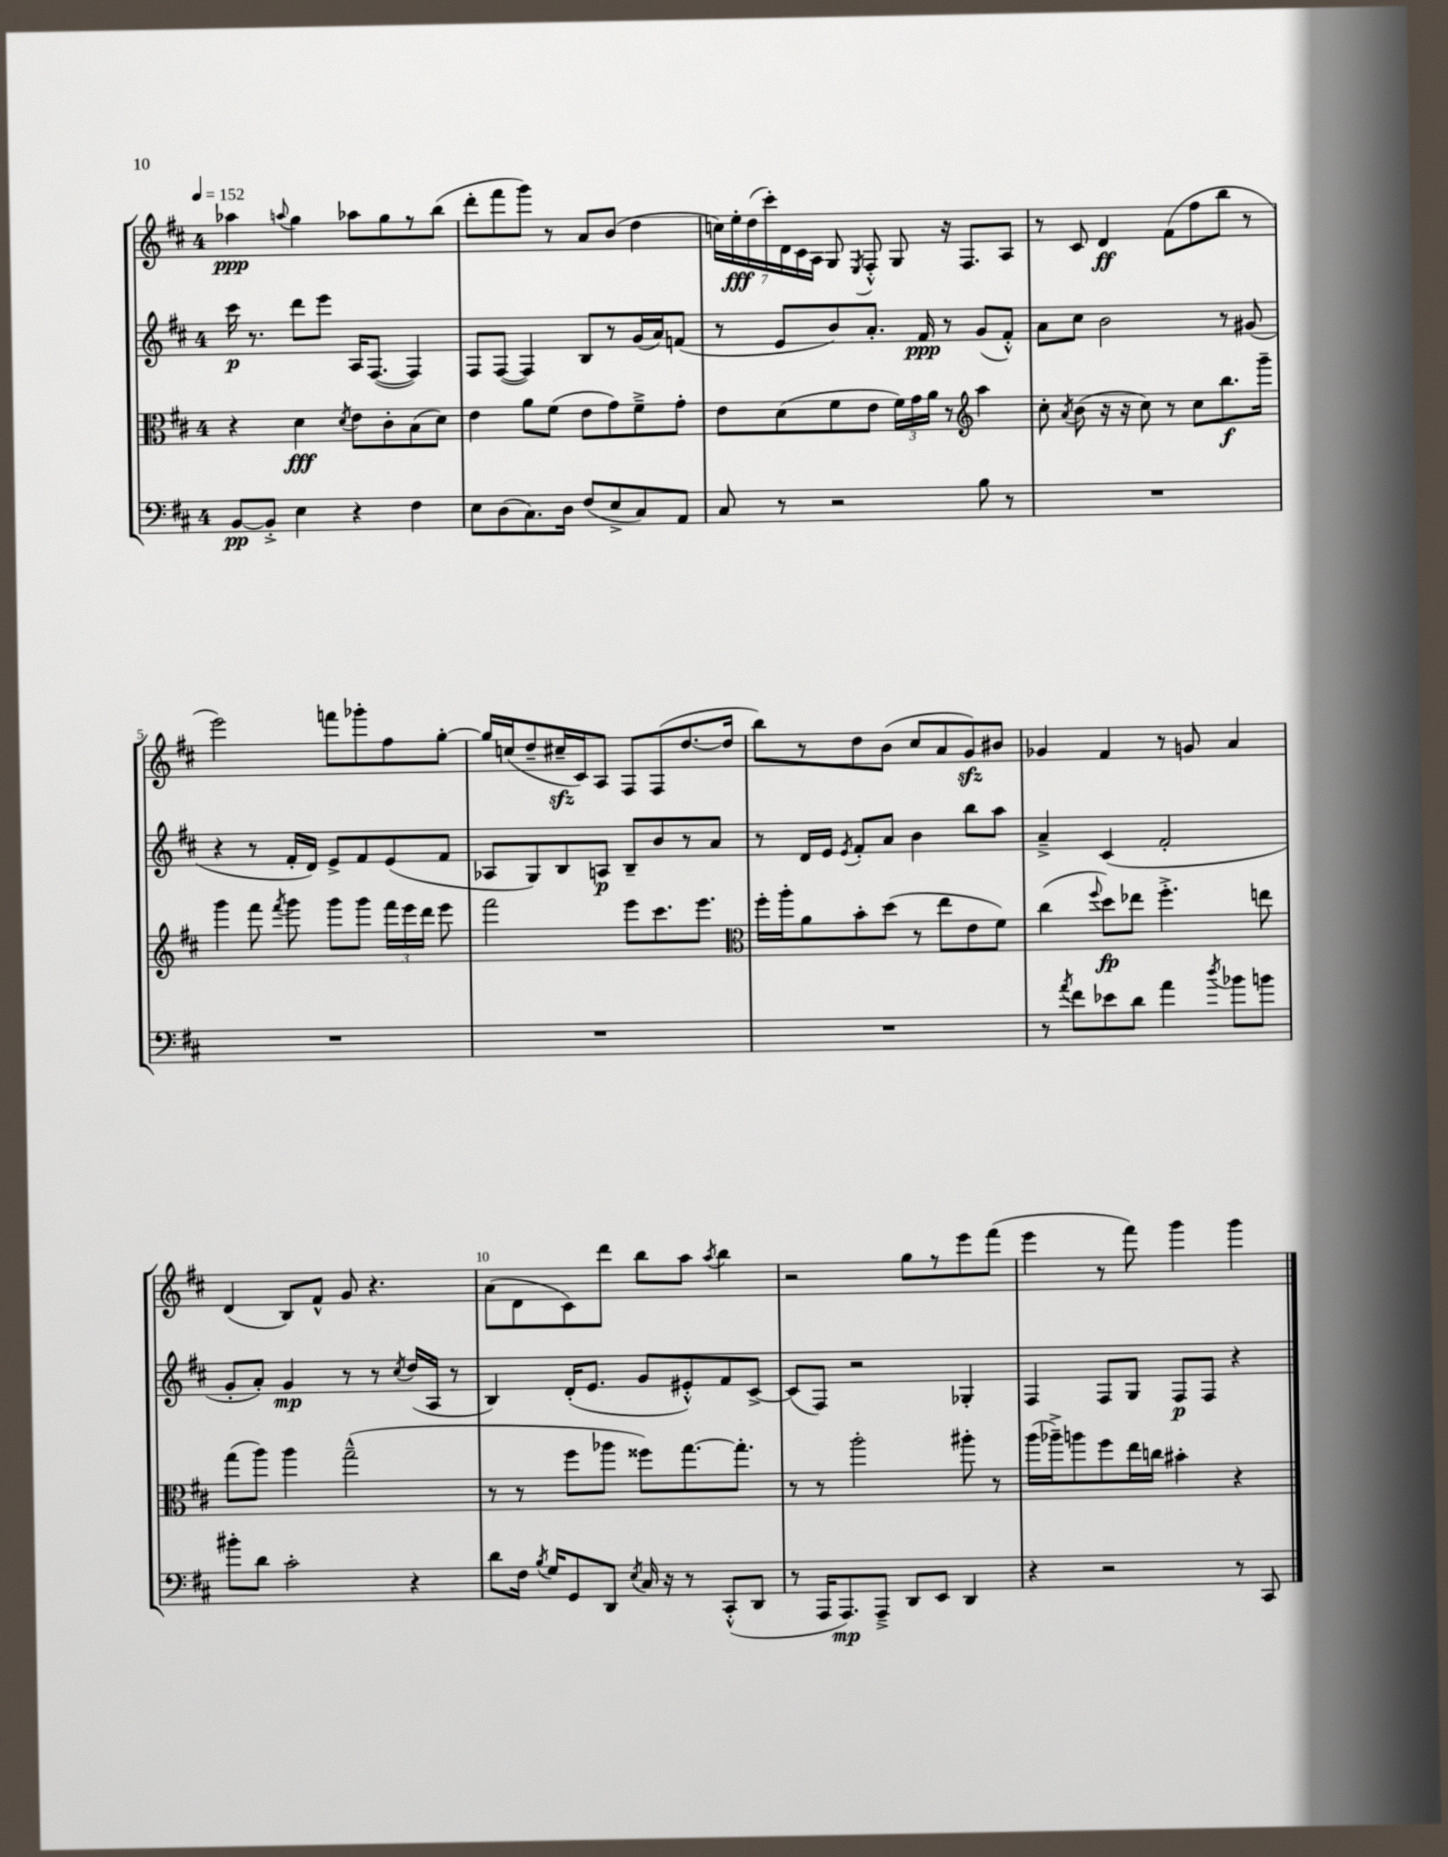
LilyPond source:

<<
\new StaffGroup <<
\new Staff = "s0" {
    \clef treble \key d \major \once \override Staff.TimeSignature.style = #'single-digit \time 4/4 \tempo 4 = 152
    \autoBeamOff aes''4\ppp \appoggiatura { a''8 } g''4 aes''8[ g''8 r8 b''8]( |
    d'''8[-. fis'''8 g'''8]) r8 a'8[ b'8]( d''4 |
    \tuplet 7/4 { c''16[) e''16-.\fff d''16( cis'''16-.) d'16 cis'16 a16] } g8 \acciaccatura { e8 } fis8-.-^ g8 r16 fis8.[ a8] |
    r8 cis'8 d'4\ff fis'8[( fis''8 b''8] r8 |
    e'''2) f'''8[ ges'''8-. fis''8 g''8]~-. |
    g''16[ c''16( d''8-- cis''16--\sfz cis'16) a8] fis8[ fis8( d''8.~ d''16] |
    b''8[) r8 d''8 b'8]( cis''8[ a'8 g'8\sfz) bis'8] |
    ges'4 fis'4 r8 g'8 a'4 |
    d'4( b8[) fis'8]-^ g'8 r4. |
    a'8[( d'8 cis'8) d'''8] b''8[ a''8] \acciaccatura { a''8 } b''4 |
    r2 g''8[ r8 e'''8 fis'''8]( |
    e'''4 r8 fis'''8) g'''4 g'''4 \bar "|." |
}
\new Staff = "s1" {
    \clef treble \key d \major \once \override Staff.TimeSignature.style = #'single-digit \time 4/4
    \autoBeamOff cis'''16\p r8. d'''8[ e'''8] a16[ fis8.]~( fis4) |
    fis8[ fis8]~( fis4) b8[ r8 g'16( a'16) f'8]( |
    r8 e'8[ b'8) a'8.]-. fis'16\ppp r8 g'8[( fis'8]-.-^) |
    a'8[ cis''8] b'2 r8 gis'8( |
    r4 r8 fis'16[-. d'16]) e'8[-> fis'8 e'8( fis'8] |
    aes8[ g8) b8 a8]\p b8[-- b'8 r8 a'8] |
    r8 d'16[ e'16] \acciaccatura { e'8 } fis'8[-. a'8] b'4 b''8[ a''8] |
    a'4---> cis'4( fis'2-. |
    g'8[-. a'8]-.) g'4\mp r8 r8 \acciaccatura { cis''8 } d''16[( a16] r8 |
    b4) d'16[-.( e'8.] g'8[ eis'8-.-^) fis'8 cis'8]~-> |
    cis'8[( fis8]) r2 ges4-. |
    fis4 fis8[ g8] fis8[\p fis8] r4 \bar "|." |
}
\new Staff = "s2" {
    \clef alto \key d \major \once \override Staff.TimeSignature.style = #'single-digit \time 4/4
    \autoBeamOff r4 d'4\fff \acciaccatura { d'8 } e'8[ cis'8-. b8( d'8]) |
    e'4 a'8[ fis'8]( e'8[ g'8) fis'8---> g'8]-. |
    e'8[ d'8( fis'8 e'8] \tuplet 3/2 { fis'16[) g'16 a'16] } r8 \clef treble a''4 |
    cis''8-. \acciaccatura { a'8 } b'8( r16 r16 cis''8) r8 cis''8[ b''8.\f g'''16]-- |
    g'''4 fis'''8 \acciaccatura { fis'''8 } g'''8 g'''8[ g'''8] \tuplet 3/2 { fis'''16[ e'''16 d'''16] } e'''8 |
    fis'''2 e'''8[ cis'''8. e'''8.] |
    \clef alto fis''16[-. a''16-. a'8 b'8-. d''8]( r8 e''8[ e'8 fis'8]) |
    cis''4( \appoggiatura { fis''8 } d''8[\fp) ees''8] fis''4.-.-> e''8 |
    g''8[( a''8]) a''4 g''2---^( |
    r8 r8 fis''8[ aes''8] fisis''8[) g''8.~ g''8.]-. |
    r8 r8 a''2-. ais''8-. r8 |
    a''16[( aes''16--->) a''8 fis''8 e''16 c''16] bis'4-. r4 \bar "|." |
}
\new Staff = "s3" {
    \clef bass \key d \major \once \override Staff.TimeSignature.style = #'single-digit \time 4/4
    \autoBeamOff b,8[~\pp b,8]-.-> e4 r4 fis4 |
    e8[ d8( cis8.) d16] fis8[( e8-> cis8) a,8] |
    cis8 r8 r2 b8 r8 |
    R1 |
    R1 |
    R1 |
    R1 |
    r8 \acciaccatura { a'8 } fis'8[ ees'8 d'8] a'4 \acciaccatura { d''8 } bes'8[ b'8] |
    bis'8[-. d'8] cis'2-. r4 |
    d'8[ fis16] \acciaccatura { b8 } g16[ g,8 d,8] \acciaccatura { e8 } cis16 r16 r8 cis,8[-.-^( d,8] |
    r8 a,,16[ a,,8.\mp) a,,8]---> d,8[ e,8] d,4 |
    r4 r2 r8 cis,8 \bar "|." |
}
>>
>>
\layout { \context { \Score \override BarNumber.break-visibility = ##(#f #t #t) barNumberVisibility = #(every-nth-bar-number-visible 5) } }
